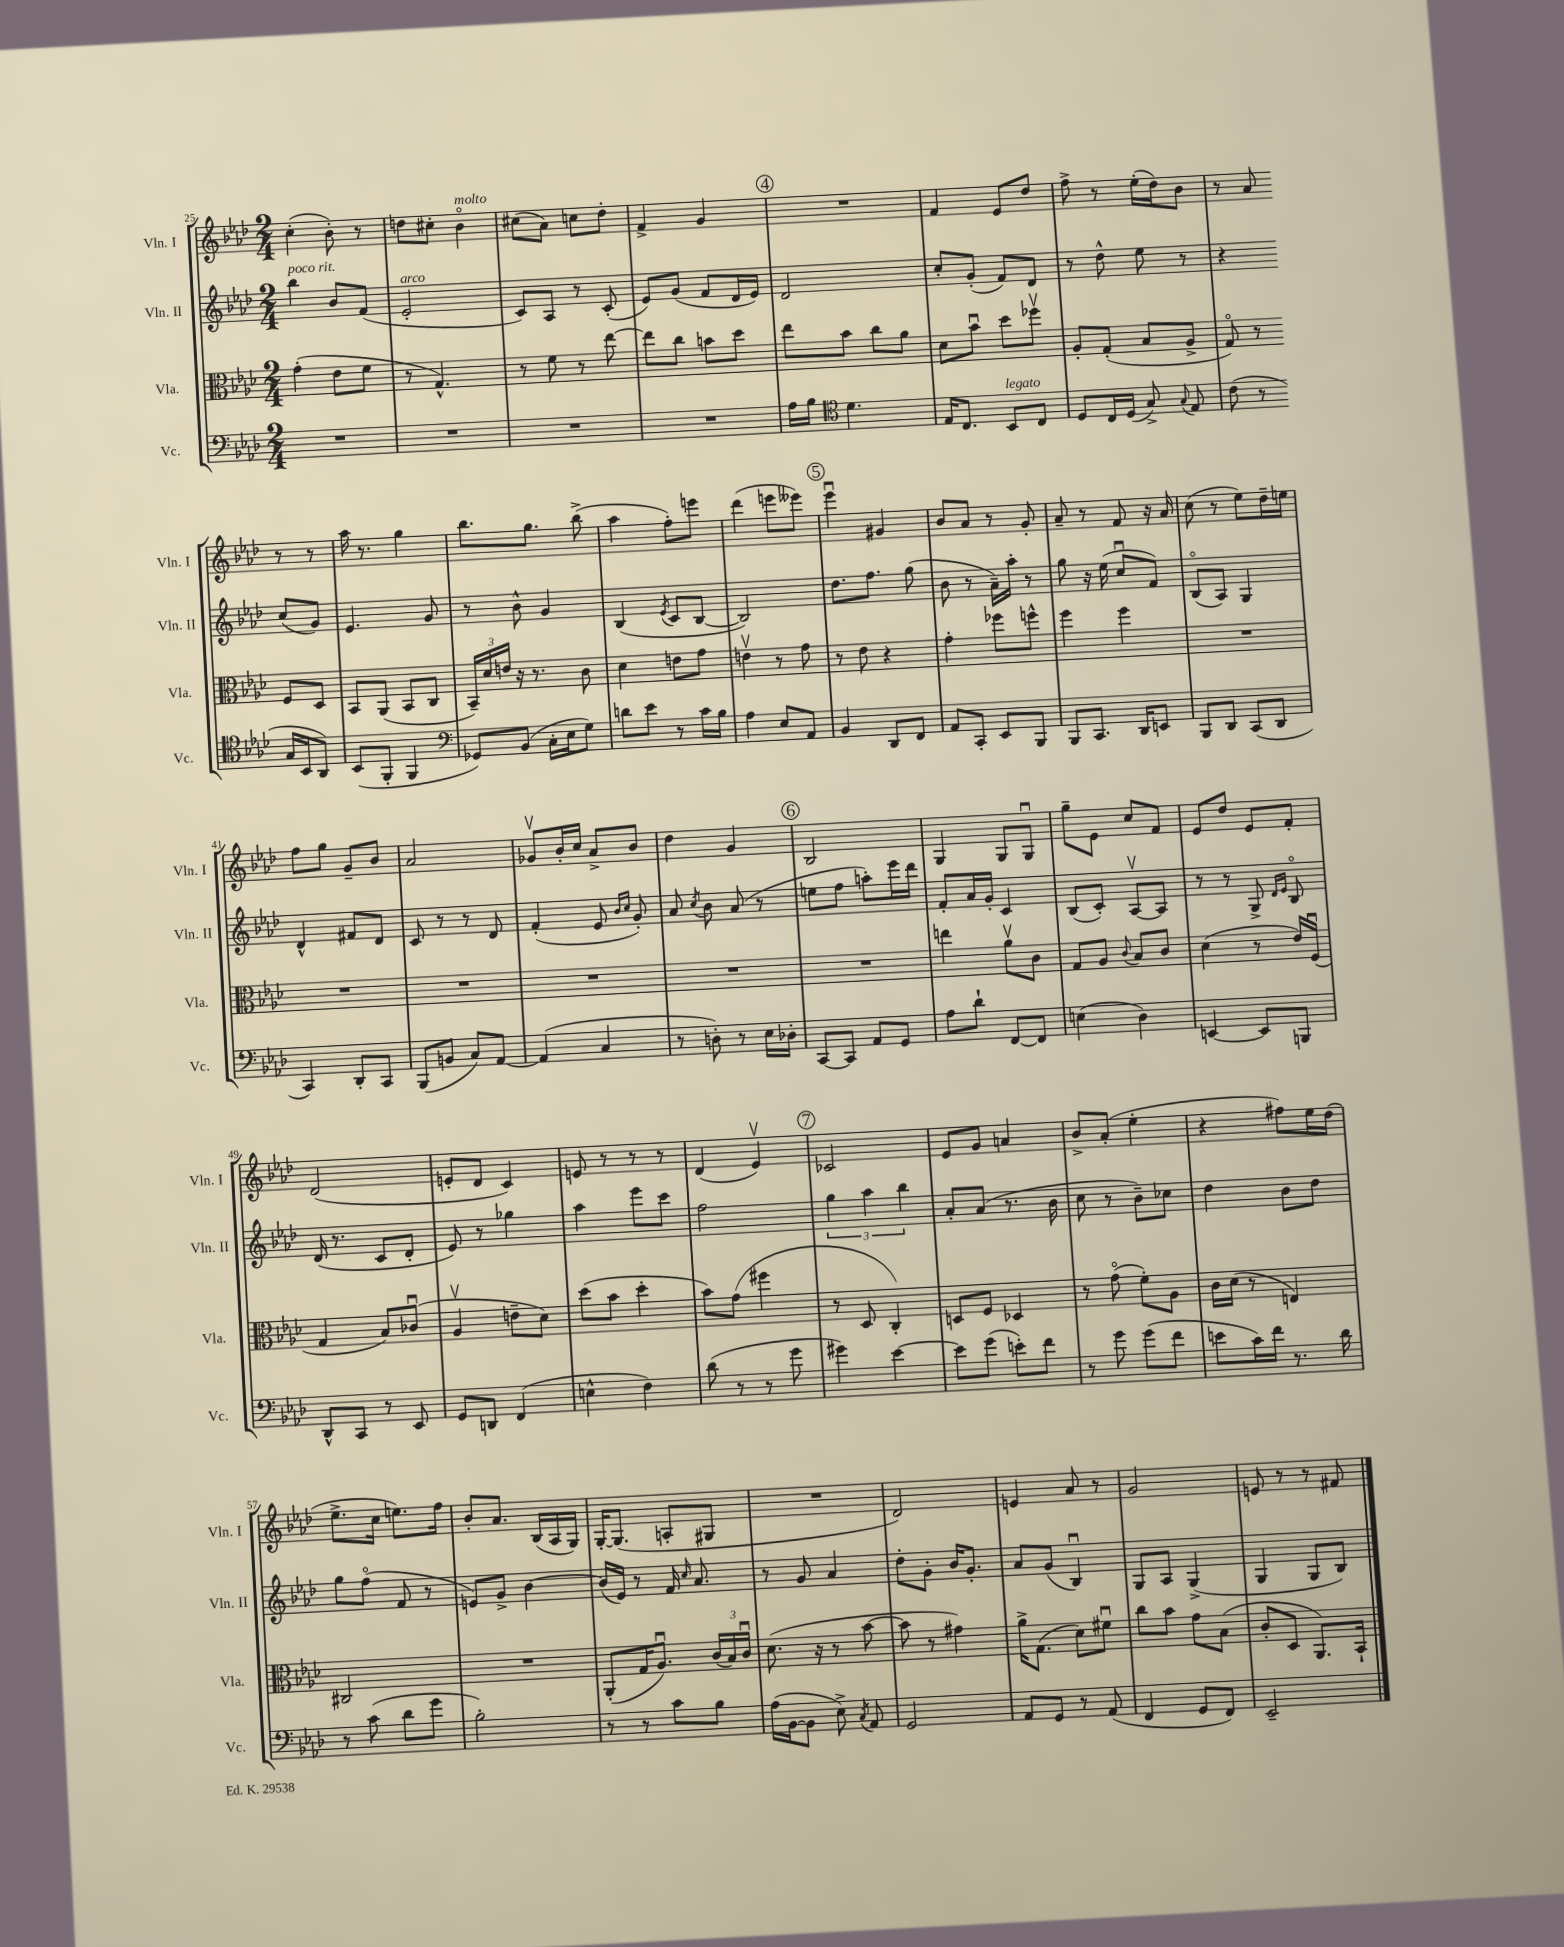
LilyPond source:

<<
\new StaffGroup <<
\new Staff = "s0" \with { instrumentName = "Vln. I" shortInstrumentName = "Vln. I" } {
    \clef treble \key aes \major \numericTimeSignature \time 2/4
    \autoBeamOff c''4-.( bes'8-.) r8 |
    d''8[ cis''8]-. bes'4\flageolet^\markup { \italic "molto" } |
    cis''8[( aes'8]) c''8[ des''8]-. |
    f'4-> g'4 |
    \mark \markup { \circle "4" } R2 |
    f'4 ees'8[ des''8] |
    f''8-> r8 ees''16[-.( des''16) bes'8] |
    r8 aes'8 r8 r8 |
    aes''16 r8. g''4 |
    bes''8.[ g''8.] bes''8->( |
    aes''4 f''8[-.) e'''8] |
    des'''4( e'''8[ eeses'''8]) |
    \mark \markup { \circle "5" } ees'''4\downbow gis'4 |
    bes'8[ aes'8] r8 g'8-. |
    aes'8-- r8 f'8 r16 aes'16 |
    c''8( r8 ees''8[) des''16-- e''16] |
    f''8[ g''8] g'8[-- bes'8] |
    aes'2 |
    ges'8[\upbow bes'16-. c''16] aes'8[-> bes'8] |
    des''4 g'4 |
    \mark \markup { \circle "6" } bes2 |
    g4 g8[ g8]\downbow |
    g''8[-- ees'8] c''8[ f'8] |
    ees'8[ des''8] ees'8[ f'8]-. |
    des'2( |
    e'8[-. des'8] c'4) |
    e'8 r8 r8 r8 |
    des'4( ees'4\upbow) |
    \mark \markup { \circle "7" } ces'2 |
    ees'8[ g'8] a'4 |
    bes'8[-> aes'8]-.( ees''4-. |
    r4 fis''8[) ees''16 des''16]( |
    ees''8.[-> c''16] e''8.[) f''16] |
    bes'8[-. aes'8.] bes16[( aes16 g16]) |
    g16[~-. g8.]( a8[-. gis8] |
    R2 |
    des'2) |
    e'4 aes'8 r8 |
    g'2 |
    e'8 r8 r8 fis'8 \bar "|." |
}
\new Staff = "s1" \with { instrumentName = "Vln. II" shortInstrumentName = "Vln. II" } {
    \clef treble \key aes \major \numericTimeSignature \time 2/4
    \autoBeamOff bes''4^\markup { \italic "poco rit." } bes'8[ f'8]( |
    ees'2-.^\markup { \italic "arco" } |
    c'8[) aes8] r8 c'8-.( |
    ees'8[) g'8]( f'8[ des'16 ees'16]) |
    \mark \markup { \circle "4" } des'2 |
    c''8[-. g'8]-.( f'8[) des'8] |
    r8 des''8-^ ees''8 r8 |
    r4 c''8[( g'8]) |
    ees'4. g'8 |
    r8 bes'8-^ g'4 |
    bes4( \acciaccatura { ees'8 } c'8[ bes8]~ |
    bes2) |
    \mark \markup { \circle "5" } des''8.[ f''8.] g''8( |
    bes'8 r8 aes'16[--) aes''16]-. r8 |
    g''8 r16 ees''16( c''8[\downbow f'8]) |
    bes8[\flageolet( aes8]) g4 |
    des'4-^ fis'8[ des'8] |
    c'8 r8 r8 des'8 |
    f'4-.( ees'8 \grace { bes'16[ c''16] } g'8-.) |
    aes'8 \acciaccatura { c''8 } bes'8 aes'8( r8 |
    \mark \markup { \circle "6" } e''8[ f''8] a''8[-.) ees'''16 des'''16] |
    f'8[-. aes'16 g'16]-. c'4 |
    bes8[( c'8]-.) aes8[~\upbow aes8] |
    r8 r8 g8-> \grace { des'16[ ees'16] } bes8\flageolet |
    des'16( r8. c'8[ des'8]-. |
    ees'8) r8 ges''4 |
    aes''4 ees'''8[ c'''8] |
    f''2 |
    \mark \markup { \circle "7" } \tuplet 3/2 { g''4 aes''4 bes''4 } |
    aes'8[-. aes'8]( r8. bes'16 |
    c''8 r8 bes'8[--) ces''8] |
    des''4 bes'8[ des''8] |
    g''8[ f''8]\flageolet( f'8 r8 |
    e'8[) g'8]-> bes'4~ |
    bes'16[( ees'16]) r8 f'16 \grace { c''16 } aes'8. |
    r8 g'8 aes'4 |
    des''8[-. g'8]-. bes'16[ g'8.]-. |
    aes'8[ g'8]( bes4\downbow) |
    g8[ aes8] g4->( |
    g4 g8[ bes8]) \bar "|." |
}
\new Staff = "s2" \with { instrumentName = "Vla." shortInstrumentName = "Vla." } {
    \clef alto \key aes \major \numericTimeSignature \time 2/4
    \autoBeamOff g'4-.( ees'8[ f'8] |
    r8 g4.-^) |
    r8 f'8 r8 ees''8~ |
    ees''8[ c''8] b'8[ des''8] |
    \mark \markup { \circle "4" } ees''8[ bes'8] c''8[ aes'8] |
    des'8[ bes'8]\downbow des''8[ fes''8]\upbow |
    aes8[-. g8]-.( bes8[ aes8]-> |
    g8\flageolet) r8 f8[ des8] |
    bes,8[ aes,8]( bes,8[ c8] |
    \tuplet 3/2 { bes,16[--) des'16 e'16] } r16 r8. c'8 |
    des'4 e'8[ g'8] |
    e'4\upbow r8 g'8 |
    \mark \markup { \circle "5" } r8 ees'8 r4 |
    g'4-. fes''8[ f''8]-^ |
    f''4 f''4 |
    R2 |
    R2 |
    R2 |
    R2 |
    R2 |
    \mark \markup { \circle "6" } R2 |
    e''4 aes'8[\upbow c'8] |
    g8[ aes8] \appoggiatura { c'8 } bes8[ c'8] |
    des'4( r8 ees'16[) f16]\downbow( |
    g4 bes8[) ces'8]\downbow( |
    aes4\upbow e'8[-- des'8]) |
    des''8[( bes'8] des''4-. |
    bes'8[) g'8]( fis''4 |
    \mark \markup { \circle "7" } r8 des8 c4-.) |
    d8[ f8] des4 |
    r8 g'8\flageolet( f'8[-.) aes8] |
    c'16[ des'16]( r8 e4) |
    cis2 |
    R2 |
    aes,8[-.( g16 aes8.]\downbow) \tuplet 3/2 { c'16[( bes16) c'16]\downbow } |
    des'8.( r16 r8 bes'8~ |
    bes'8 r8 gis'4) |
    aes'16[-> g8.]( des'8[) fis'8]\downbow |
    c''8[ bes'8] g'8[ bes8]( |
    c'8[-. des8] aes,8.[) bes,16]-! \bar "|." |
}
\new Staff = "s3" \with { instrumentName = "Vc." shortInstrumentName = "Vc." } {
    \clef bass \key aes \major \numericTimeSignature \time 2/4
    \autoBeamOff R2 |
    R2 |
    R2 |
    R2 |
    \mark \markup { \circle "4" } aes16[ bes16] \clef tenor des'4. |
    ees16[ c8.] bes,8[^\markup { \italic "legato" } c8] |
    des8[ c16 des16]( g8->) \appoggiatura { g8 } ees8 |
    c'8( r8 g16[ bes,16 aes,8]) |
    bes,8[( f,8]-. f,4 |
    \clef bass ges,8[) bes,8]( c16[-. ees16 g8]) |
    d'8[ ees'8] r8 c'16[ bes16] |
    aes4 ees8[ aes,8] |
    \mark \markup { \circle "5" } bes,4 des,8[ f,8] |
    aes,8[ c,8]-. ees,8[ bes,,8] |
    bes,,8[ c,8.] des,16[ e,8] |
    bes,,8[ des,8] c,8[( des,8] |
    c,4) des,8[-. c,8] |
    bes,,8[( b,8] c8[) aes,8]~ |
    aes,4( c4 |
    r8 d8-.) r8 ees16[ des16]-. |
    \mark \markup { \circle "6" } c,8[~ c,8] aes,8[ g,8] |
    aes8[ des'8]-! f,8[~ f,8] |
    e4( des4) |
    e,4~ e,8[ b,,8] |
    des,8[-^ c,8] r8 ees,8 |
    g,8[ d,8] f,4( |
    e4-^ f4) |
    des'8( r8 r8 g'8 |
    \mark \markup { \circle "7" } gis'4) ees'4~ |
    ees'8[ g'8]( e'8[-.) f'8] |
    r8 g'8 g'8[( f'8] |
    e'8[ c'16) f'16] r8. des'16 |
    r8 c'8( des'8[ g'8] |
    bes2-.) |
    r8 r8 c'8[ bes8] |
    aes16[( bes,16~ bes,8] ees8->) \acciaccatura { c8 } aes,8 |
    g,2 |
    aes,8[ g,8] r8 aes,8( |
    f,4 g,8[ f,8]) |
    ees,2-- \bar "|." |
}
>>
>>
\layout { \context { \Score currentBarNumber = #25 } }
